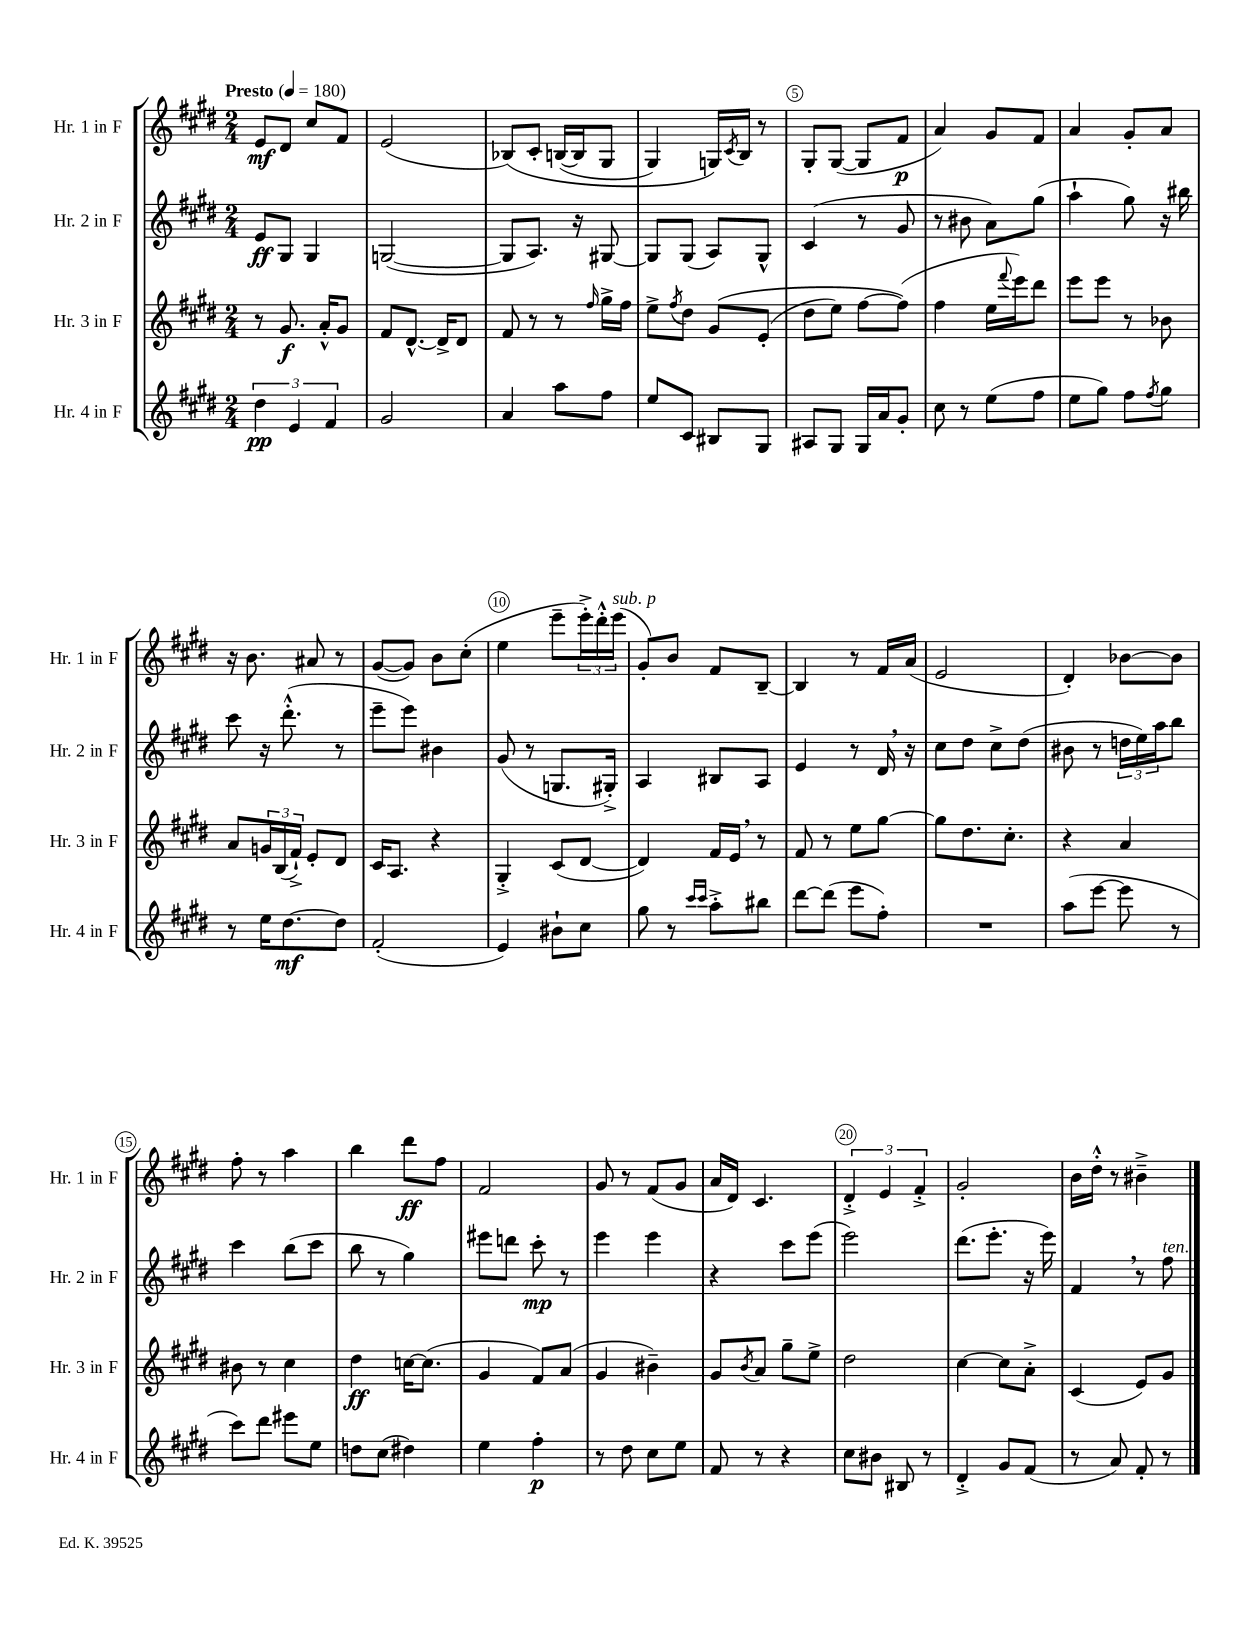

**kern	**kern	**kern	**kern
*staff4	*staff3	*staff2	*staff1
*clefG2	*clefG2	*clefG2	*clefG2
*k[f#c#g#d#]	*k[f#c#g#d#]	*k[f#c#g#d#]	*k[f#c#g#d#]
*M2/4	*M2/4	*M2/4	*M2/4
*MM180	*MM180	*MM180	*MM180
6dd#	8r	8e	8e
.	8.g#	8G#	8d#
6e	.	.	.
.	.	4G#	8cc#
.	16a'^^	.	.
6f#	.	.	.
.	8g#	.	8f#
=	=	=	=
2g#	8f#	([2G	(2e
.	[8.d#^^	.	.
.	16d#^]	.	.
.	8d#	.	.
=	=	=	=
4a	8f#	8G]	&(8B-)
.	8r	8.A)	8c#'
8aa	8r	.	([16B
.	.	16r	16B]
.	16qqff#	.	.
8ff#	16gg#^	[8G#	8G#
.	16ff#	.	.
=	=	=	=
8ee	8ee^	8G#]	4G#)
.	8qff#	.	.
8c#	8dd#	(8G#	.
8B#	&(8g#	8A)	16G&)
.	.	.	8qc#
.	.	.	16B
8G#	(8e'	8G#^^	8r
=	=	=	=
8A#	8dd#	(4c#	8G#'
8G#	8ee)	.	([8G#
16G#	[8ff#	8r	8G#]
16a	.	.	.
8g#'	(8ff#]&)	8g#	8f#
=	=	=	=
8cc#	4ff#	8r	4a)
8r	.	8b#	.
(8ee	16ee	8a)	8g#
.	8qqfff#	.	.
.	16eee)	.	.
8ff#	8ddd#	(8gg#	8f#
=	=	=	=
8ee	8eee	4aa`	4a
8gg#)	8eee	.	.
8ff#	8r	8gg#)	8g#'
8qff#	.	.	.
8gg#	8b-	16r	8a
.	.	16bb#	.
=	=	=	=
8r	8a	8ccc#	16r
.	.	.	8.b
16ee	24g	16r	.
.	(24B	.	.
[8.dd#	.	(8.ddd#'^^	.
.	24f#`^)	.	.
.	8e'	.	8a#
8dd#]	8d#	8r	8r
=	=	=	=
(2f#'	16c#	8eee~	([8g#
.	8.A	.	.
.	.	8eee)	8g#])
.	4r	4b#	8b
.	.	.	(8cc#'
=	=	=	=
4e)	4G#'^	(8g#	4ee
.	.	8r	.
8b#`	(8c#	8.G	8eee~
8cc#	[8d#	.	24eee'^)
.	.	.	24ddd#'^^
.	.	16G#'^)	.
.	.	.	(24eee
=	=	=	=
8gg#	4d#])	4A	8g#')
8r	.	.	8b
16qqccc#	.	.	.
16qqccc#	.	.	.
8aa'^	16f#	8B#	8f#
.	16e	.	.
8bb#	8r	8A	[8B~
=	=	=	=
[8ddd#	8f#	4e	4B]
(8ddd#]	8r	.	.
8eee	8ee	8r	8r
8ff#')	[8gg#	16d#	16f#
.	.	16r	(16a
=	=	=	=
2r	8gg#]	8cc#	2e
.	8.dd#	8dd#	.
.	.	8cc#^	.
.	8.cc#'	.	.
.	.	(8dd#	.
=	=	=	=
(8aa	4r	8b#	4d#')
[8eee	.	8r	.
8eee]	4a	24dd	[8b-
.	.	24ee)	.
.	.	24aa	.
8r	.	8bb	8b-]
=	=	=	=
8ccc#)	8b#	4ccc#	8ff#'
8ddd#	8r	.	8r
8eee#	4cc#	(8bb	4aa
8ee	.	8ccc#	.
=	=	=	=
8dd	4dd#	8bb	4bb
(8cc#	.	8r	.
4dd#)	[16cc	4gg#)	8ddd#
.	(8.cc]	.	.
.	.	.	8ff#
=	=	=	=
4ee	4g#	8eee#	2f#
.	.	8ddd	.
4ff#'	8f#)	8ccc#'	.
.	(8a	8r	.
=	=	=	=
8r	4g#	4eee	8g#
8dd#	.	.	8r
8cc#	4b#~)	4eee	(8f#
8ee	.	.	8g#
=	=	=	=
8f#	8g#	4r	16a
.	.	.	16d#)
.	8qb	.	.
8r	8a	.	4.c#
4r	8gg#~	8ccc#	.
.	8ee^	(8eee	.
=	=	=	=
8cc#	2dd#	2eee)	6d#'^
8b#	.	.	.
.	.	.	6e
8B#	.	.	.
.	.	.	6f#'^
8r	.	.	.
=	=	=	=
4d#'^	[4cc#	(8.ddd#	2g#'
.	.	8.eee'	.
8g#	8cc#]	.	.
(8f#	8a'^	16r	.
.	.	16eee)	.
=	=	=	=
8r	(4c#	4f#	16b
.	.	.	16dd#'^^
8a)	.	.	8r
8f#'	8e)	8r	4b#~^
8r	8g#	8ff#	.
==	==	==	==
*-	*-	*-	*-
